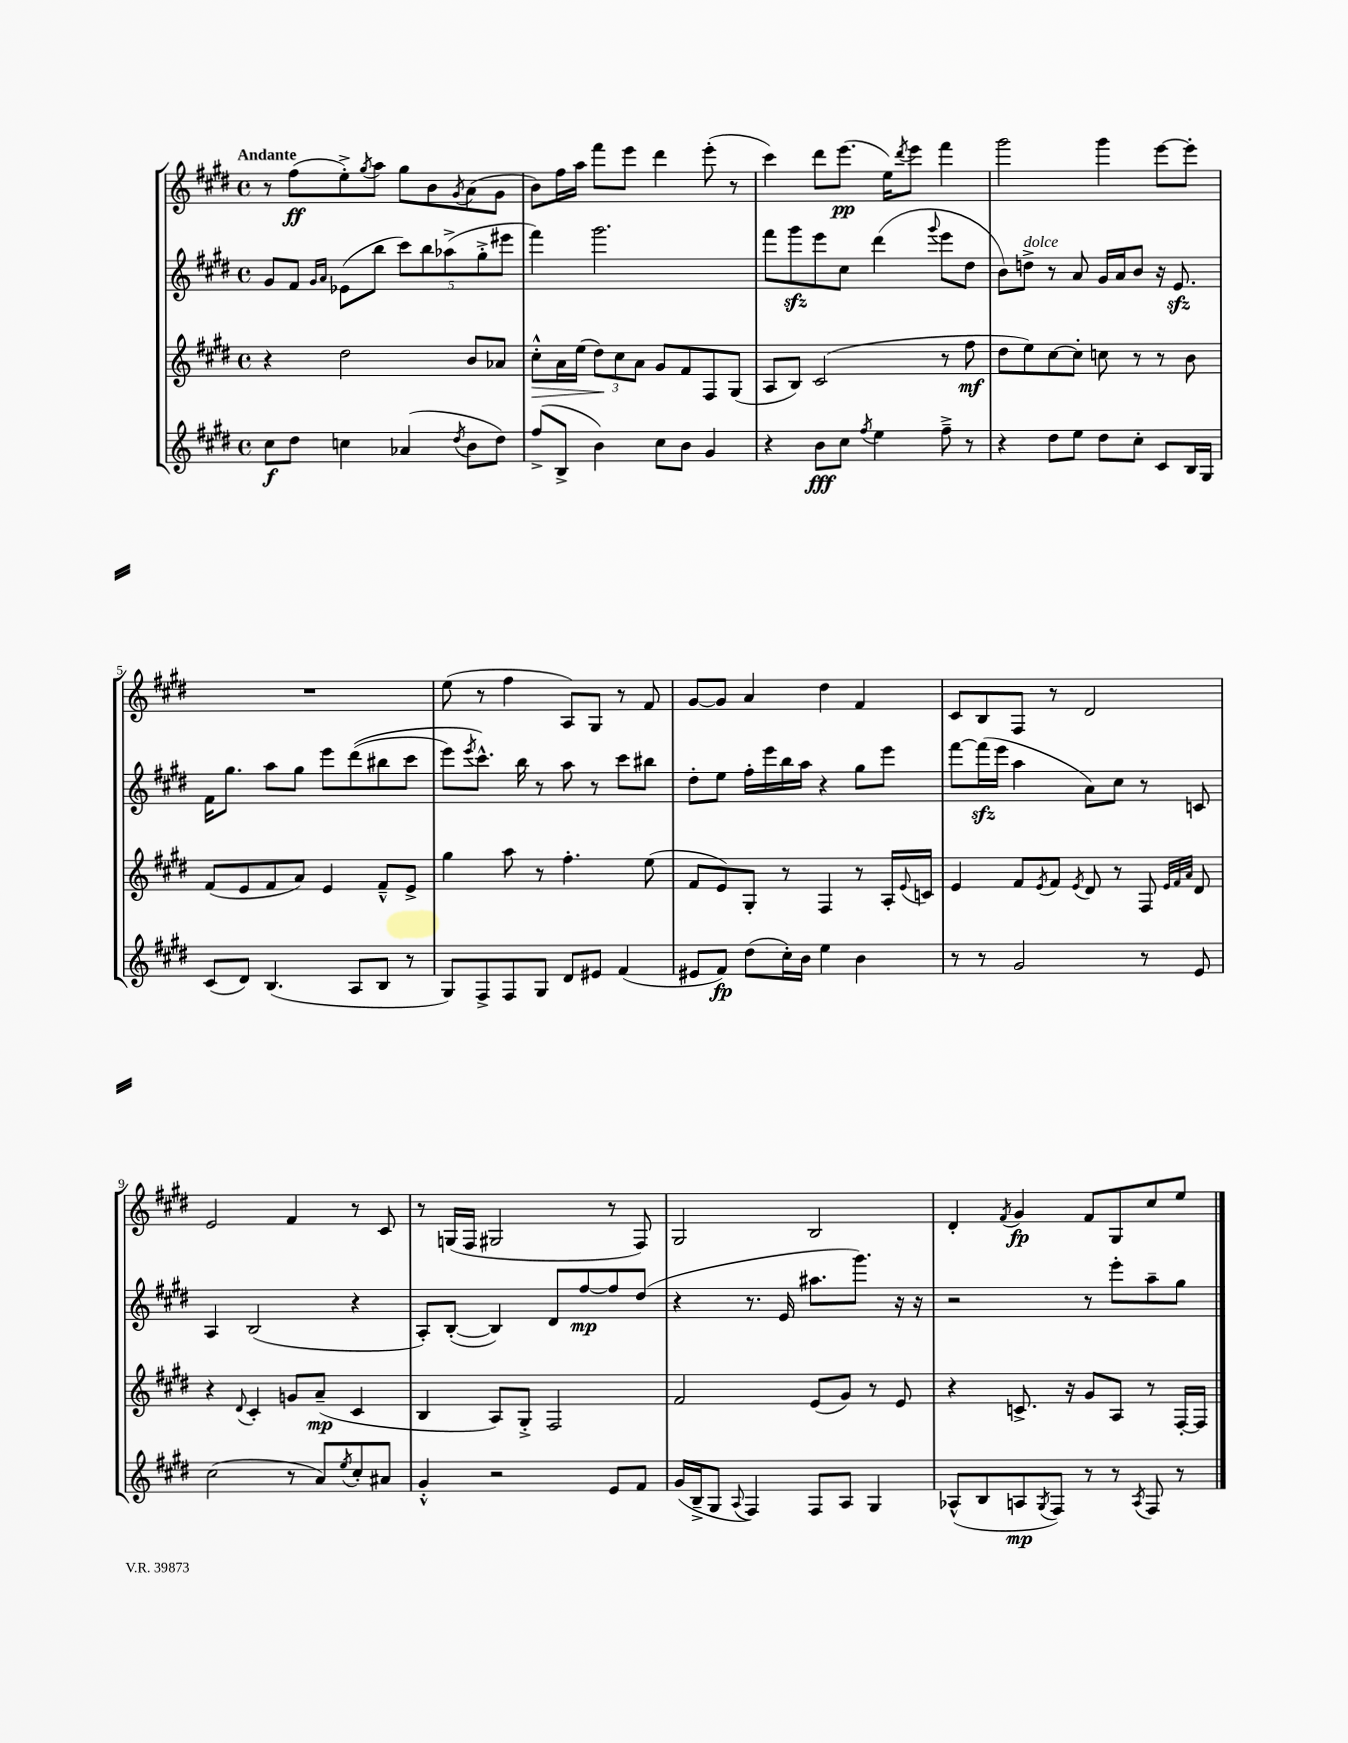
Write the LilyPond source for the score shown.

<<
\new StaffGroup <<
\new Staff = "s0" {
    \clef treble \key e \major \defaultTimeSignature \time 4/4 \tempo "Andante"
    r8 fis''8\ff( e''8-.->) \acciaccatura { gis''8 } a''8 gis''8 b'8 \acciaccatura { gis'8 } a'8( gis'8 |
    b'8) fis''16 a''16 fis'''8 e'''8 dis'''4 e'''8-.( r8 |
    cis'''4) dis'''8 e'''8.\pp( e''16) \acciaccatura { dis'''8 } e'''8 fis'''4 |
    gis'''2 gis'''4 e'''8~ e'''8-. |
    R1 |
    e''8( r8 fis''4 a8) gis8 r8 fis'8 |
    gis'8~ gis'8 a'4 dis''4 fis'4 |
    cis'8 b8 fis8 r8 dis'2 |
    e'2 fis'4 r8 cis'8 |
    r8 g16( fis16 gis2 r8 fis8) |
    gis2 b2 |
    dis'4-. \acciaccatura { fis'8 } gis'4\fp fis'8 gis8 cis''8 e''8 \bar "|." |
}
\new Staff = "s1" {
    \clef treble \key e \major \defaultTimeSignature \time 4/4
    gis'8 fis'8 \grace { gis'16 a'16 } ees'8( b''8 \tuplet 5/4 { cis'''8) b''8 aes''8->( gis''8-.-> eis'''8 } |
    fis'''4) gis'''2. |
    fis'''8 gis'''8\sfz e'''8 cis''8 dis'''4( \appoggiatura { gis'''8 } e'''8 dis''8 |
    b'8) d''8->^\markup { \italic "dolce" } r8 a'8 gis'16 a'16 b'8 r16 e'8.\sfz |
    fis'16 gis''8. a''8 gis''8 e'''8 dis'''8(\( bis''8 cis'''8 |
    e'''8) \acciaccatura { e'''8 } cis'''8.-^\) b''16 r8 a''8 r8 cis'''8 bis''8 |
    dis''8-. e''8 fis''16-. e'''16 b''16 a''16 r4 gis''8 e'''8 |
    fis'''8~ fis'''16\sfz( e'''16 a''4 a'8) cis''8 r8 c'8 |
    a4 b2( r4 |
    a8-.) b8~-.( b4) dis'8 fis''8~\mp fis''8 dis''8( |
    r4 r8. e'16 ais''8. gis'''8.) r16 r16 |
    r2 r8 e'''8-. a''8-- gis''8 \bar "|." |
}
\new Staff = "s2" {
    \clef treble \key e \major \defaultTimeSignature \time 4/4
    r4 dis''2 b'8 aes'8 |
    cis''8-.-^\> a'16 e''16( \tuplet 3/2 { dis''8\!) cis''8 a'8 } gis'8 fis'8 fis8 gis8( |
    a8 b8) cis'2( r8 fis''8\mf |
    dis''8 e''8) cis''8~ cis''8-. c''8 r8 r8 b'8 |
    fis'8( e'8 fis'8 a'8) e'4 fis'8---^ e'8-> |
    gis''4 a''8 r8 fis''4.-. e''8( |
    fis'8 e'8) gis8-. r8 fis4 r8 a16-. \appoggiatura { e'8 } c'16 |
    e'4 fis'8 \acciaccatura { e'8 } fis'8 \acciaccatura { e'8 } dis'8 r8 fis8 \grace { e'32 fis'32 a'32 } dis'8 |
    r4 \appoggiatura { dis'8 } cis'4-. g'8 a'8--\mp( cis'4 |
    b4 a8) gis8-.-> fis2 |
    fis'2 e'8( gis'8) r8 e'8 |
    r4 c'8.-> r16 gis'8 a8 r8 fis16~-. fis16 \bar "|." |
}
\new Staff = "s3" {
    \clef treble \key e \major \defaultTimeSignature \time 4/4
    cis''8\f dis''8 c''4 aes'4( \acciaccatura { dis''8 } b'8 dis''8) |
    fis''8->( b8-> b'4) cis''8 b'8 gis'4 |
    r4 b'8\fff cis''8 \acciaccatura { fis''8 } e''4 fis''8---> r8 |
    r4 dis''8 e''8 dis''8 cis''8-. cis'8 b16 gis16 |
    cis'8( dis'8) b4.( a8 b8 r8 |
    gis8) fis8-> fis8 gis8 dis'8 eis'8 fis'4( |
    eis'8 fis'8\fp) dis''8( cis''16-.) b'16 e''4 b'4 |
    r8 r8 gis'2 r8 e'8 |
    cis''2( r8 a'8) \acciaccatura { e''8 } cis''8-. ais'8 |
    gis'4-.-^ r2 e'8 fis'8 |
    gis'16( b16---> gis8 \appoggiatura { a8 } fis4) fis8 a8 gis4 |
    aes8-^( b8 a8\mp \acciaccatura { gis8 } fis8) r8 r8 \acciaccatura { a8 } fis8 r8 \bar "|." |
}
>>
>>
